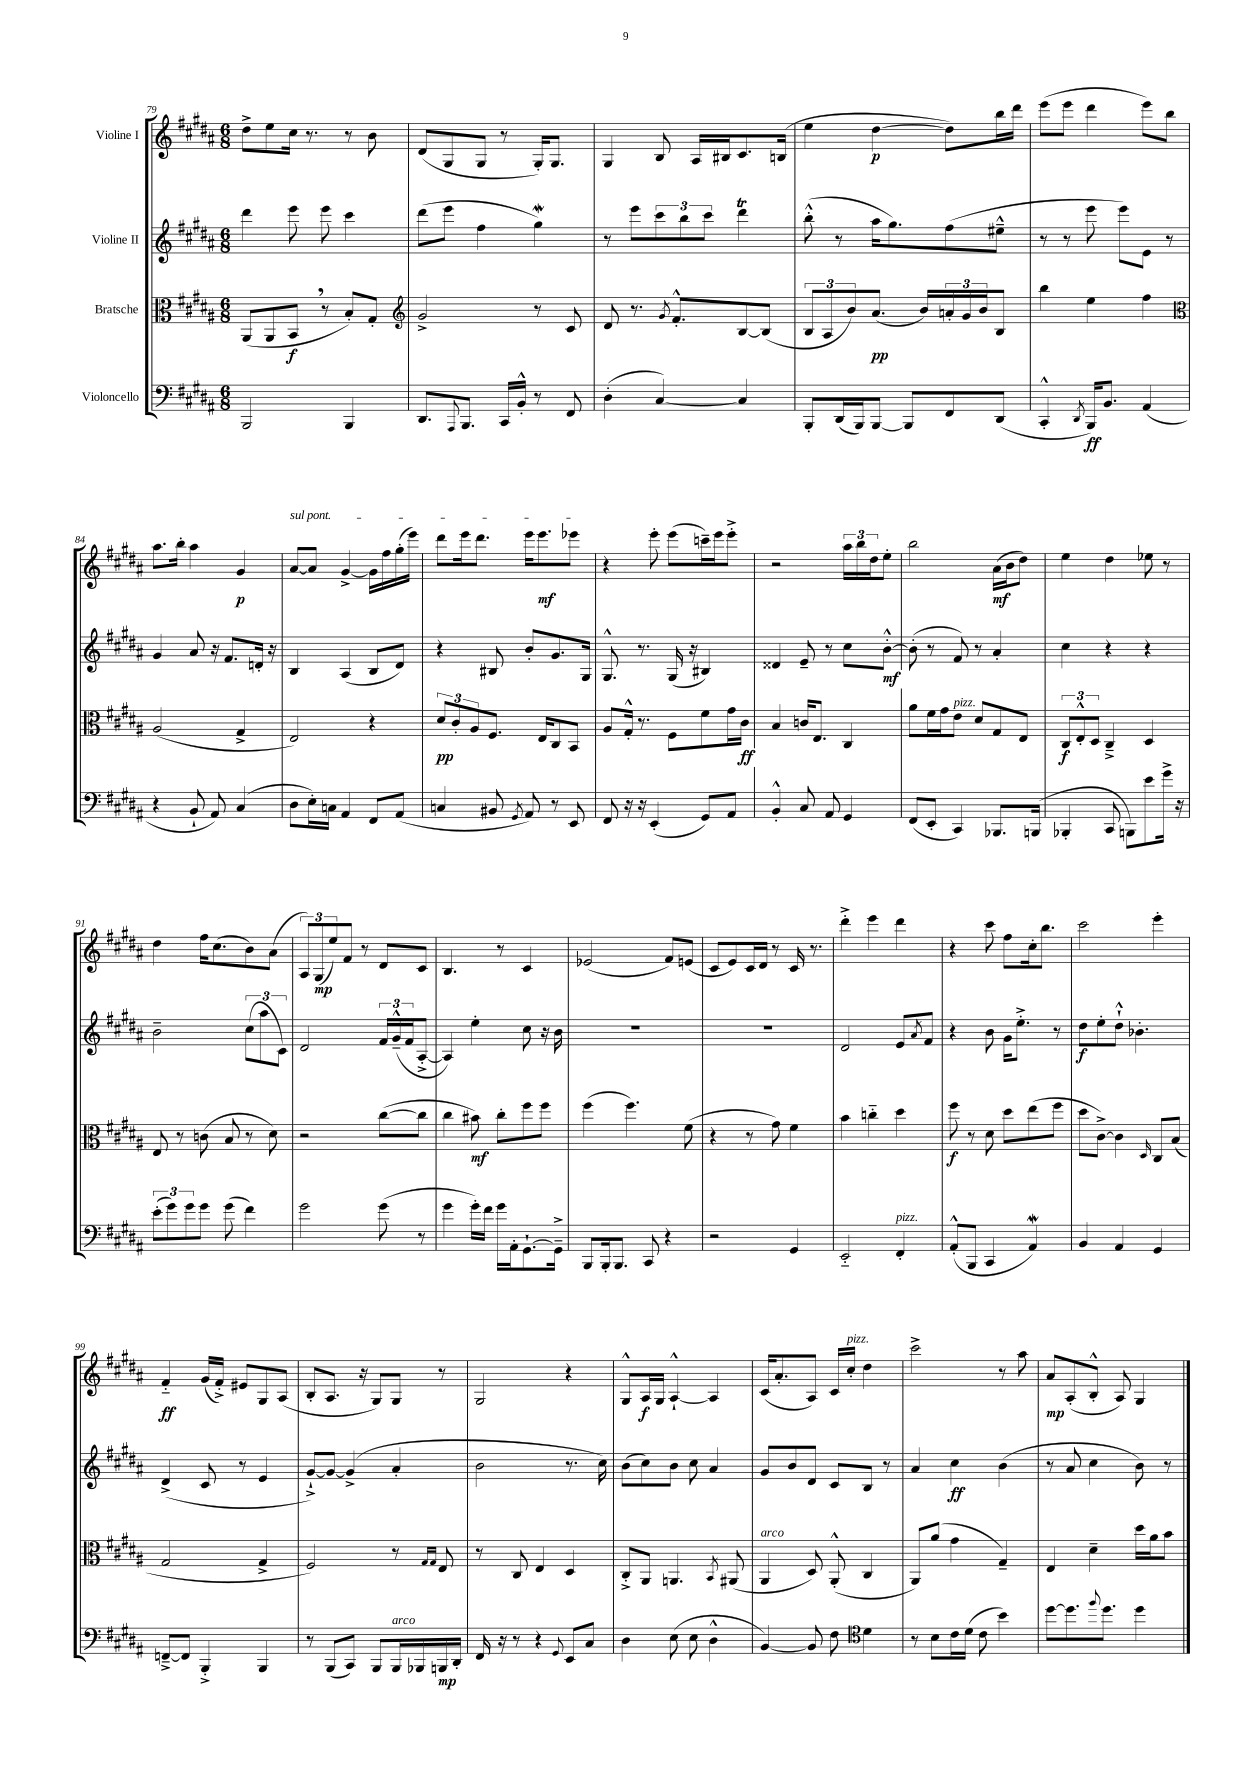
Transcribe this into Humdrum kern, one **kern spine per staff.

**kern	**dynam	**kern	**dynam	**kern	**dynam	**kern	**dynam
*part4	*part4	*part3	*part3	*part2	*part2	*part1	*part1
*staff4	*staff4	*staff3	*staff3	*staff2	*staff2	*staff1	*staff1
*I"Violoncello	*	*I"Bratsche	*	*I"Violine II	*	*I"Violine I	*
*clefF4	*	*clefC3	*	*clefG2	*	*clefG2	*
*k[f#c#g#d#a#]	*	*k[f#c#g#d#a#]	*	*k[f#c#g#d#a#]	*	*k[f#c#g#d#a#]	*
*M6/8	*	*M6/8	*	*M6/8	*	*M6/8	*
=79	=79	=79	=79	=79	=79	=79	=79
2BBB/	.	(8AA#/L	.	4ddd#\	.	8dd#^\L	.
.	.	8AA#/	.	.	.	8ee\	.
.	.	8BB,/J	f	8eee\	.	16cc#\Jk	.
.	.	.	.	.	.	8.r	.
.	.	8r	.	8eee\	.	.	.
4BBB/	.	8B'/L)	.	4ccc#\	.	8r	.
.	.	8G#'/J	.	.	.	8b\	.
=80	=80	=80	=80	=80	=80	=80	=80
*	*	*clefG2	*	*	*	*	*
8.DD#/L	.	2g#^/	.	(8ddd#\L	.	(8d#/L	.
.	.	.	.	8eee\J	.	8G#/	.
8qqAAA#/	.	.	.	.	.	.	.
8.BBB/J	.	.	.	.	.	.	.
.	.	.	.	4ff#\	.	8G#/J	.
16CC#/LL	.	.	.	.	.	8r	.
16BB'^^/JJ	.	.	.	.	.	.	.
8r	.	8r	.	4gg#W\)	.	16G#'/KL)	.
.	.	.	.	.	.	8.G#/J	.
8FF#/	.	8c#/	.	.	.	.	.
=81	=81	=81	=81	=81	=81	=81	=81
(4D#'\	.	8d#/	.	8r	.	4G#/	.
.	.	8.r	.	8eee\L	.	.	.
[4C#/)	.	.	.	12ccc#\	.	8B/	.
.	.	8qg#/	.	.	.	.	.
.	.	8.f#'^^/L	.	.	.	.	.
.	.	.	.	12bb\	.	.	.
.	.	.	.	.	.	16A#/LL	.
.	.	.	.	12ccc#\J	.	.	.
.	.	.	.	.	.	16B#X/J	.
4C#/]	.	[8B/	.	4ddd#t\	.	8.c#/	.
.	.	(8B/J]	.	.	.	.	.
.	.	.	.	.	.	(16Bn/Jk	.
=82	=82	=82	=82	=82	=82	=82	=82
8BBB'/L	.	12B/L	.	(8bb'^^\	.	4ee\	.
.	.	12A#/	.	.	.	.	.
(16DD#/L	.	.	.	8r	.	.	.
.	.	12b/)	.	.	.	.	.
16BBB/J)	.	.	.	.	.	.	.
[8BBB/J	.	(8.a#/J	pp	16aa#\KL	.	[4dd#\	p
.	.	.	.	8.gg#\)	.	.	.
8BBB/L]	.	.	.	.	.	.	.
.	.	16b/LL)	.	.	.	.	.
8FF#/	.	24an'/	.	(8ff#\	.	8dd#\L])	.
.	.	24g#/	.	.	.	.	.
.	.	24b/J	.	.	.	.	.
(8DD#/J	.	8B/J	.	8ee#X~^^\J	.	16bb\L	.
.	.	.	.	.	.	16ddd#\JJ	.
=83	=83	=83	=83	=83	=83	=83	=83
4CC#'^^/	.	4bb\	.	8r	.	(8eee\L	.
.	.	.	.	8r	.	8eee\J	.
8qDD#/	.	.	.	.	.	.	.
16BBB/KL)	ff	4ee\	.	8eee\	.	4ddd#\	.
8.BB/J	.	.	.	.	.	.	.
.	.	.	.	8eee\L)	.	.	.
(4AA#/	.	4ff#\	.	8e\J	.	8eee\L)	.
.	.	.	.	8r	.	8bb\J	.
!!LO:LB:g=z
=84	=84	=84	=84	=84	=84	=84	=84
*	*	*clefC3	*	*	*	*	*
4r	.	(2A#/	.	4g#/	.	8.aa#\L	.
.	.	.	.	.	.	16bb'\Jk	.
8BB`/	.	.	.	8a#/	.	4aa#\	.
8AA#/)	.	.	.	16r	.	.	.
.	.	.	.	8.f#/L	.	.	.
(4C#/	.	4G#^/	.	.	.	4g#/	p
.	.	.	.	16dn'/Jk	.	.	.
.	.	.	.	16r	.	.	.
=85	=85	=85	=85	=85	=85	=85	=85
!	!	!	!	!	!	!LO:TX:a:i:t=sul pont.	!
8D#\L	.	2E/)	.	4B/	.	[8a#/L	.
16E'\L)	.	.	.	.	.	8a#/J]	.
16Cn\JJ	.	.	.	.	.	.	.
4AA#/	.	.	.	(4A#/	.	[4g#^/	.
8FF#/L	.	4r	.	8B/L	.	16g#\LL]	.
.	.	.	.	.	.	16ff#\	.
(8AA#/J	.	.	.	8d#/J)	.	(16gg#'\	.
.	.	.	.	.	.	16eee\JJ)	.
=86	=86	=86	=86	=86	=86	=86	=86
4Cn/	.	12d#/L	pp	4r	.	8ddd#\L	.
.	.	12c#'/	.	.	.	.	.
.	.	.	.	.	.	16eee\k	.
.	.	12A#/	.	.	.	.	.
.	.	.	.	.	.	8.ddd#\J	.
8BB#X/	.	8.F#/J	.	8B#X/	.	.	.
8qGG#/	.	.	.	.	.	.	.
8AA#/)	.	.	.	8b'/L	.	16eee\KL	.
.	.	16E/KL	.	.	.	8.eee\	mf
8r	.	8C#/	.	8.g#/	.	.	.
8EE/	.	8BB/J	.	.	.	8eee-X\J	.
.	.	.	.	16G#/Jk	.	.	.
=87	=87	=87	=87	=87	=87	=87	=87
8FF#/	.	8A#/L	.	8.G#^^/	.	4r	.
16r	.	16G#'^^/Jk	.	.	.	.	.
16r	.	8.r	.	8.r	.	.	.
(4EE'/	.	.	.	.	.	8eee'\	.
.	.	8F#\L	.	(16G#/	.	(8eee\L	.
.	.	.	.	16r	.	.	.
8GG#/L)	.	8f#\	.	4B#X/)	.	16cccn~\L)	.
.	.	.	.	.	.	16eee\J	.
8AA#/J	.	16g#\L	.	.	.	8eee'^\J	.
.	.	16c#\JJ	ff	.	.	.	.
=88	=88	=88	=88	=88	=88	=88	=88
4BB'^^/	.	4B/	.	4d##X/	.	2r	.
8C#/	.	16cn/KL	.	8e~/	.	.	.
.	.	8.E/J	.	.	.	.	.
8AA#/	.	.	.	8r	.	.	.
4GG#/	.	4C#/	.	8cc#\L	.	24aa#\LL	.
.	.	.	.	.	.	24bb\	.
.	.	.	.	.	.	24dd#\J	.
.	.	.	.	[8b'^^\J	mf	8ee'\J	.
=89	=89	=89	=89	=89	=89	=89	=89
(8FF#/L	.	8a#\L	.	(8b'\]	.	2bb\	.
8EE'/J	.	16f#\L	.	8r	.	.	.
.	.	16g#\J	.	.	.	.	.
!	!	!LO:TX:a:i:t=pizz.	!	!	!	!	!
4CC#/)	.	8e\J	.	8f#/)	.	.	.
.	.	8d#/L	.	8r	.	.	.
8.BBB-X/L	.	8G#/	.	4a#'/	.	(16a#\LL	mf
.	.	.	.	.	.	16b\J	.
.	.	8E/J	.	.	.	8dd#\J)	.
(16BBBn/Jk	.	.	.	.	.	.	.
=90	=90	=90	=90	=90	=90	=90	=90
4BBB-X'/	.	12C#/L	f	4cc#\	.	4ee\	.
.	.	12E'^^/	.	.	.	.	.
.	.	12D#/J	.	.	.	.	.
8CC#/	.	4C#~^/	.	4r	.	4dd#\	.
8BBBn\L)	.	.	.	.	.	.	.
8e\	.	4D#/	.	4r	.	8ee-X\	.
16g#^\Jk	.	.	.	.	.	8r	.
16r	.	.	.	.	.	.	.
!!LO:LB:g=z
=91	=91	=91	=91	=91	=91	=91	=91
(12e'\L	.	8E/	.	2b~\	.	4dd#\	.
12g#\)	.	.	.	.	.	.	.
.	.	8r	.	.	.	.	.
12g#\	.	.	.	.	.	.	.
8g#\J	.	(8cn\	.	.	.	16ff#\KL	.
.	.	.	.	.	.	(8.cc#\	.
(8g#\	.	8B/	.	.	.	.	.
4f#\)	.	8r	.	(12cc#\L	.	8b\)	.
.	.	.	.	12aa#\	.	.	.
.	.	8d#\)	.	.	.	(8a#\J	.
.	.	.	.	12c#\J)	.	.	.
=92	=92	=92	=92	=92	=92	=92	=92
2g#\	.	2r	.	2d#/	.	12A#/L)	.
.	.	.	.	.	.	(12G#/	mp
.	.	.	.	.	.	12ee/)	.
.	.	.	.	.	.	8f#/J	.
.	.	.	.	.	.	8r	.
(8g#\	.	([8cc#\L	.	24f#/LL	.	8d#/L	.
.	.	.	.	(24g#~^^/	.	.	.
.	.	.	.	24f#/J	.	.	.
8r	.	8cc#\J]	.	[8A#'^/J	.	8c#/J	.
=93	=93	=93	=93	=93	=93	=93	=93
4g#\	.	4cc#\	.	4A#/])	.	4.B/	.
16g#'\LL)	.	8b#X\)	mf	4ee'\	.	.	.
16f#\JJ	.	.	.	.	.	.	.
16g#\LL	.	8cc#'\L	.	.	.	8r	.
16AA#'\J	.	.	.	.	.	.	.
[8.GG#`\	.	8ff#\	.	8cc#\	.	4c#/	.
.	.	8ff#\J	.	16r	.	.	.
16GG#~^\Jk]	.	.	.	16b\	.	.	.
=94	=94	=94	=94	=94	=94	=94	=94
8BBB/L	.	(4ff#\	.	2.r	.	(2e-X/	.
16BBB'/k	.	.	.	.	.	.	.
8.BBB/J	.	.	.	.	.	.	.
.	.	4.ff#\)	.	.	.	.	.
8CC#/	.	.	.	.	.	.	.
4r	.	.	.	.	.	8f#/L)	.
.	.	(8f#\	.	.	.	(8en/J	.
=95	=95	=95	=95	=95	=95	=95	=95
2r	.	4r	.	2.r	.	8c#/L	.
.	.	.	.	.	.	8e/)	.
.	.	8r	.	.	.	16c#/L	.
.	.	.	.	.	.	16d#/JJ	.
.	.	8g#\)	.	.	.	8r	.
4GG#/	.	4f#\	.	.	.	16c#/	.
.	.	.	.	.	.	8.r	.
=96	=96	=96	=96	=96	=96	=96	=96
2EE/	.	4b\	.	2d#/	.	4ddd#'^\	.
.	.	4ccn\	.	.	.	4eee\	.
!LO:TX:a:i:t=pizz.	!	!	!	!	!	!	!
4FF#'/	.	4dd#\	.	8e/L	.	4ddd#\	.
.	.	.	.	8qa#/	.	.	.
.	.	.	.	8f#/J	.	.	.
=97	=97	=97	=97	=97	=97	=97	=97
(8AA#'^^/L	.	8ff#\	f	4r	.	4r	.
8BBB/J	.	8r	.	.	.	.	.
4CC#/	.	8d#\	.	8b\	.	8ccc#\	.
.	.	8dd#\L	.	16g#\KL	.	8ff#\L	.
.	.	.	.	8.ee'^\J	.	.	.
4AA#W/)	.	(8ee\	.	.	.	16cc#'\k	.
.	.	.	.	.	.	8.bb\J	.
.	.	8ff#\J	.	8r	.	.	.
=98	=98	=98	=98	=98	=98	=98	=98
4BB/	.	8dd#\L	.	8dd#\L	f	2ccc#\	.
.	.	[8c#^\J)	.	8ee'\	.	.	.
4AA#/	.	4c#\]	.	8dd#`^^\J	.	.	.
.	.	.	.	4.b-X'\	.	.	.
.	.	16qqD#/	.	.	.	.	.
4GG#/	.	8C#/L	.	.	.	4eee'\	.
.	.	(8B/J	.	.	.	.	.
!!LO:LB:g=z
=99	=99	=99	=99	=99	=99	=99	=99
[8FFn~^/L	.	2G#/	.	(4d#^/	.	4f#/	ff
8FF/J]	.	.	.	.	.	.	.
4BBB'^/	.	.	.	8c#/	.	(16g#/LL	.
.	.	.	.	.	.	16f#'^/JJ)	.
.	.	.	.	8r	.	8e#X/L	.
4BBB/	.	4G#^/	.	4e/	.	8G#/	.
.	.	.	.	.	.	(8A#/J	.
=100	=100	=100	=100	=100	=100	=100	=100
8r	.	2F#/)	.	[8g#`^/L)	.	8B'/L	.
(8BBB/L	.	.	.	8g#/J_	.	8.A#/J	.
8CC#/J)	.	.	.	(4g#^/]	.	.	.
.	.	.	.	.	.	16r	.
8BBB/L	.	.	.	.	.	8G#/L)	.
!LO:TX:a:i:t=arco	!	!	!	!	!	!	!
16BBB/L	.	8r	.	4a#'/	.	8G#/J	.
16BBB-X/	.	.	.	.	.	.	.
.	.	16qqG#/LL	.	.	.	.	.
.	.	16qqG#/JJ	.	.	.	.	.
16BBBn/	mp	8E/	.	.	.	8r	.
16DD#'/JJ	.	.	.	.	.	.	.
=101	=101	=101	=101	=101	=101	=101	=101
16FF#/	.	8r	.	2b\	.	2G#/	.
16r	.	.	.	.	.	.	.
8r	.	8C#/	.	.	.	.	.
4r	.	4E/	.	.	.	.	.
8qqGG#/	.	.	.	.	.	.	.
8EE/L	.	4D#/	.	8.r	.	4r	.
8C#/J	.	.	.	.	.	.	.
.	.	.	.	16cc#\)	.	.	.
=102	=102	=102	=102	=102	=102	=102	=102
4D#\	.	8C#'^/L	.	(8b\L	.	8G#^^/L	.
.	.	8AA#/J	.	8cc#\)	.	16A#/L	f
.	.	.	.	.	.	16G#/JJ	.
(8E\	.	4.AAn/	.	8b\J	.	[4A#`^^/	.
8E\	.	.	.	8cc#\	.	.	.
4D#^^\	.	.	.	4a#/	.	4A#/]	.
.	.	8qBB/	.	.	.	.	.
.	.	(8AA#X/	.	.	.	.	.
=103	=103	=103	=103	=103	=103	=103	=103
!	!	!LO:TX:a:i:t=arco	!	!	!	!	!
[4BB/)	.	4AA#/	.	8g#/L	.	(16c#/KL	.
.	.	.	.	.	.	8.a#'/	.
.	.	.	.	8b/	.	.	.
8BB/]	.	8D#/)	.	8d#/J	.	8A#/J)	.
8F#\	.	(8AA#'^^/	.	8c#/L	.	16c#/LL	.
!	!	!	!	!	!	!LO:TX:a:i:t=pizz.	!
.	.	.	.	.	.	16cc#'/JJ	.
*clefC4	*	*	*	*	*	*	*
4d#\	.	4C#/	.	8B/J	.	4dd#\	.
.	.	.	.	8r	.	.	.
=104	=104	=104	=104	=104	=104	=104	=104
8r	.	8AA#/L)	.	4a#/	.	2ccc#^\	.
8B\L	.	(8a#/J	.	.	.	.	.
16c#\L	.	4g#\	.	4cc#\	ff	.	.
(16d#\JJ	.	.	.	.	.	.	.
8c#\	.	.	.	.	.	.	.
4b\)	.	4G#~/)	.	(4b\	.	8r	.
.	.	.	.	.	.	8aa#\	.
=105	=105	=105	=105	=105	=105	=105	=105
[8dd#\L	.	4E/	.	8r	.	8a#/L	mp
8.dd#\]	.	.	.	8a#/	.	(8A#'/	.
.	.	4d#~\	.	4cc#\	.	8B'^^/J	.
8qqff#/	.	.	.	.	.	.	.
8.dd#\J	.	.	.	.	.	.	.
.	.	.	.	.	.	8A#/)	.
4dd#\	.	16dd#\LL	.	8b\)	.	4G#/	.
.	.	16a#\J	.	.	.	.	.
.	.	8b\J	.	8r	.	.	.
==	==	==	==	==	==	==	==
*-	*-	*-	*-	*-	*-	*-	*-
